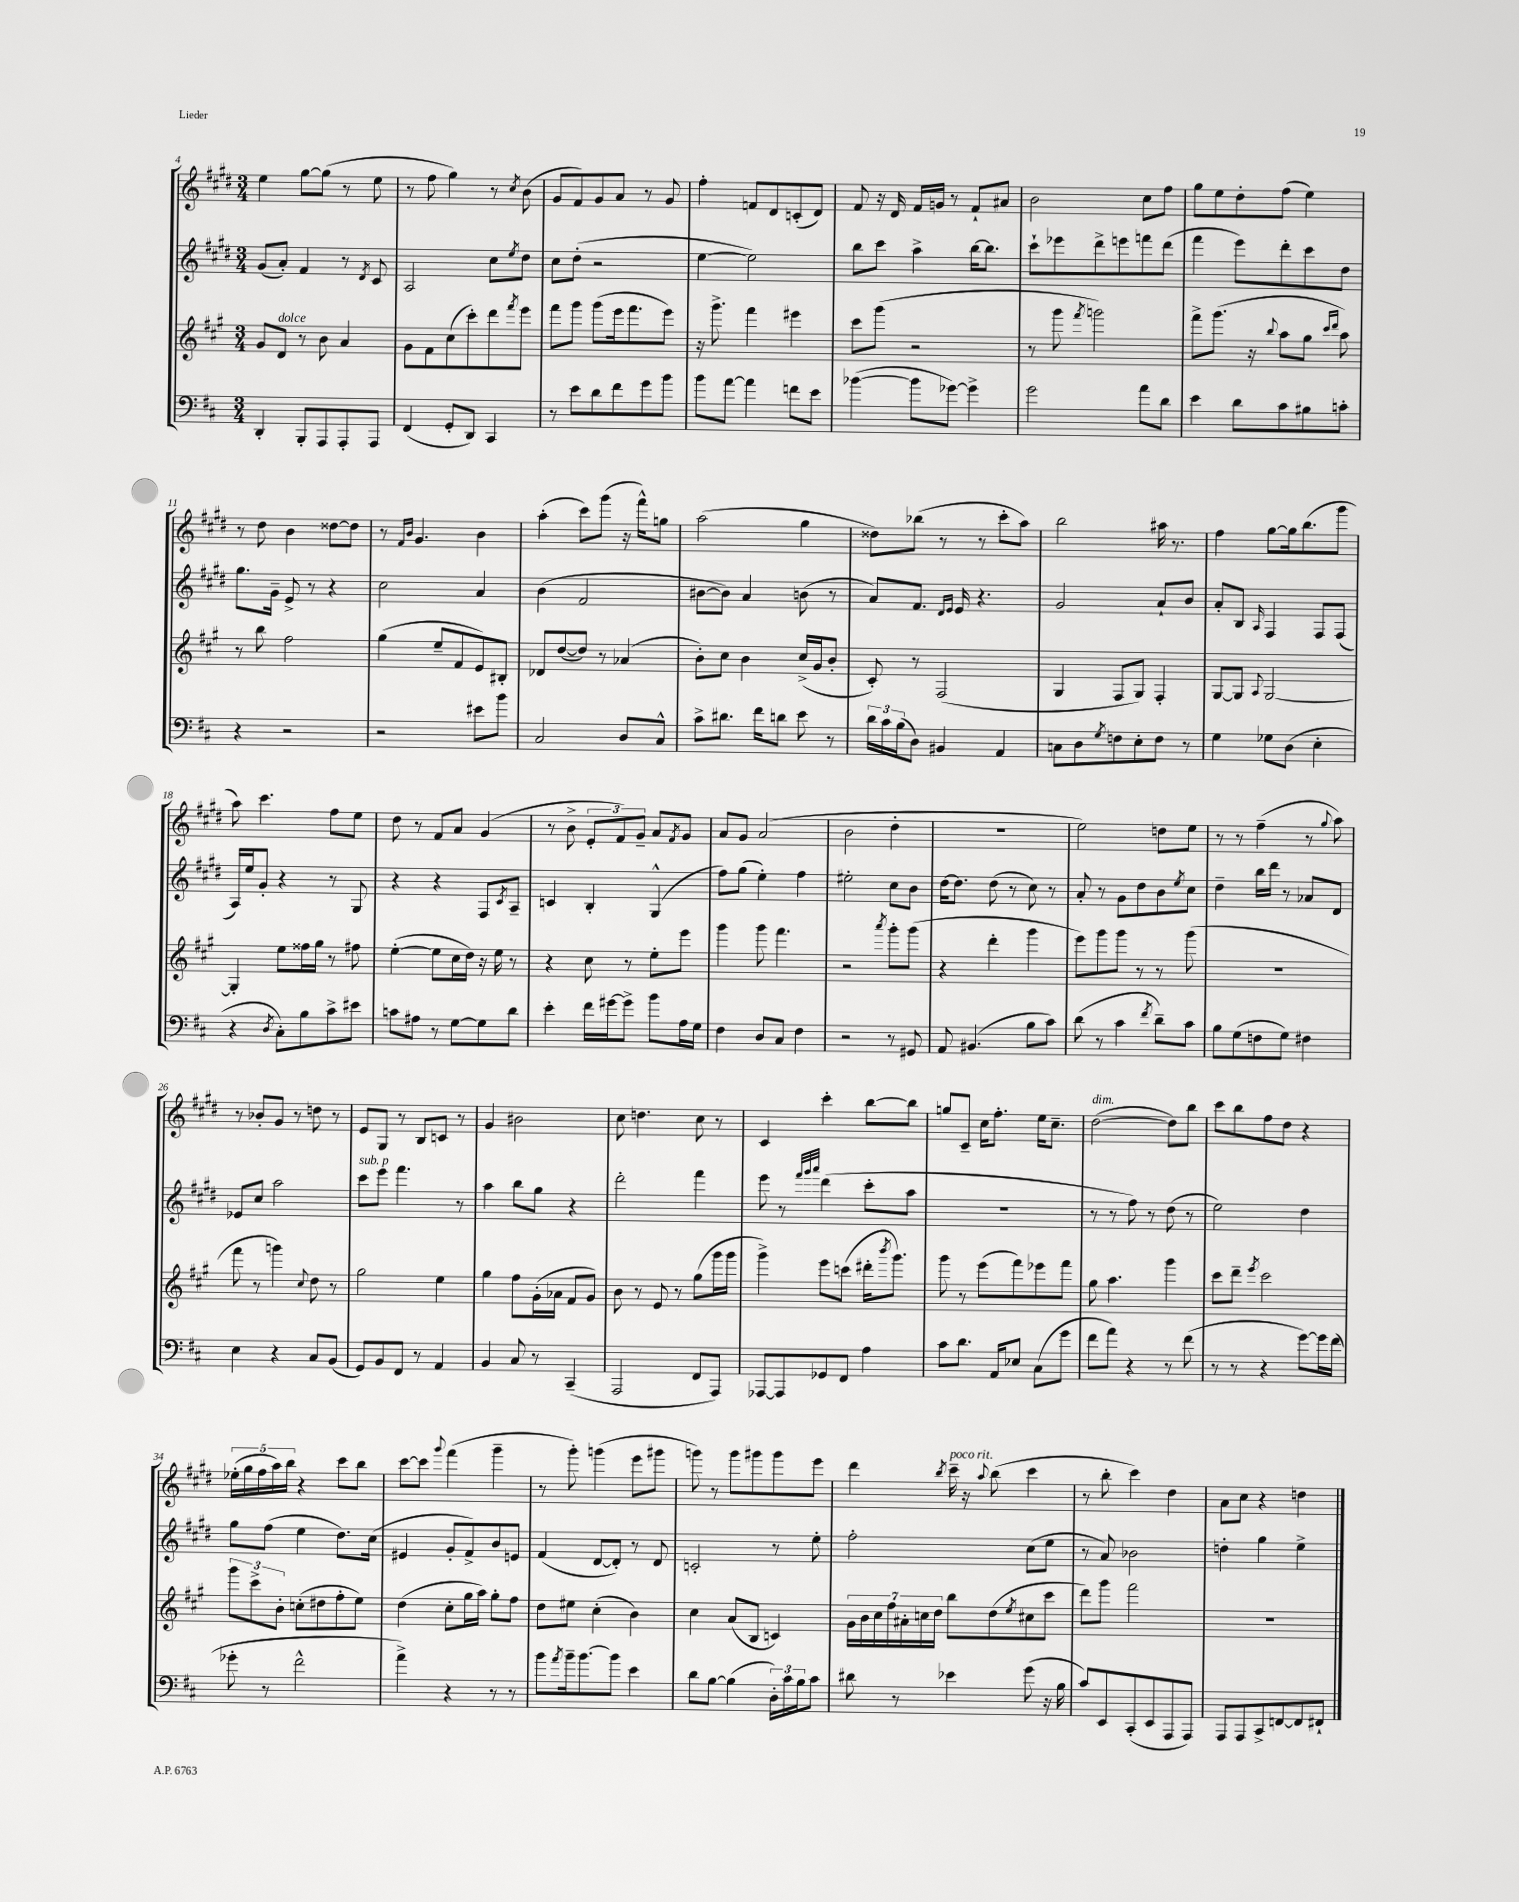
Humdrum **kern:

**kern	**kern	**kern	**kern
*staff4	*staff3	*staff2	*staff1
*clefF4	*clefG2	*clefG2	*clefG2
*k[f#c#]	*k[f#c#g#]	*k[f#c#g#d#]	*k[f#c#g#d#]
*M3/4	*M3/4	*M3/4	*M3/4
4DD'	8g#	(8g#	4ee
.	8d	8a')	.
8BBB'	8r	4f#	[8gg#
8AAA	8b	.	(8gg#]
8AAA'	4a	8r	8r
.	.	8qd#	.
8AAA	.	8c#	8ee
=	=	=	=
(4FF#	8g#	2A	8r
.	8f#	.	8ff#
8GG'	(8cc#	.	4gg#)
8DD)	8ccc#')	.	.
4CC#	8ddd	8cc#	8r
.	8qfff#	8qee	8qcc#
.	8eee	8dd#	(8b
=	=	=	=
8r	8fff#	8cc#	8g#
8e	8ggg#	(8dd#'	8f#)
8d	(8ggg#	2r	8g#
8f#	16eee	.	8a
.	8.fff#	.	.
8g	.	.	8r
8b	8eee)	.	8g#
=	=	=	=
8b	16r	[4ee	4ff#'
.	8.ggg#^	.	.
[8a	.	.	.
4a]	4fff#	2ee])	8f
.	.	.	8d#
8f	4eee#	.	(8c'
8e	.	.	8d#)
=	=	=	=
([4b-	8ccc#	8bb	8f#
.	(8ggg#	8ccc#	16r
.	.	.	16d#
8b-]	2r	4aa^	16f#
.	.	.	16g
[8g-)	.	.	8r
4g-^]	.	[16bb	8f#`
.	.	8.bb]	.
.	.	.	8a#
=	=	=	=
2g	8r	8ccc#`	2b
.	8ggg#	8eee-	.
.	8qfff#	.	.
.	2ggg)	8ddd#^	.
.	.	8eee	.
8a	.	8fff	8cc#
8d	.	(8ddd#	8ff#
=	=	=	=
4e	8fff#^	4fff#	8gg#
.	(8.ggg#	.	8ee
8d	.	8eee)	8dd#'
.	16r	.	.
.	8qqbb	.	.
8c#	8aa	8ddd#'	(8ff#
8B#	8gg#	8ccc#	4ee)
.	16qqccc#	.	.
.	16qqddd	.	.
8c'	8aa)	8dd#	.
=	=	=	=
4r	8r	8.gg#	8r
.	8bb	.	8dd#
.	.	16g#~	.
2r	2ff#	8e^	4b
.	.	8r	.
.	.	4r	[8dd##
.	.	.	8dd##]
=	=	=	=
2r	(4gg#	2cc#	8r
.	.	.	16qqf#
.	.	.	16qqb
.	.	.	4.g#
.	8ee~	.	.
.	8f#	.	.
8e#	8e)	4a	4b
8b	8B#'	.	.
=	=	=	=
2C#	8d-	(4b	(4aa'
.	([8dd	.	.
.	8dd])	2f#	8ccc#)
.	8r	.	(8ggg#
8D	(4a-	.	16r
.	.	.	16fff#^^)
8C#^^	.	.	8gg
=	=	=	=
8c#^	8b')	[8b#	(2aa
8.d#	8cc#	8b#])	.
.	4b	4a	.
16f#	.	.	.
8d	.	.	.
8e	(16cc#^	(8b	4gg#
.	16g#	.	.
8r	8b'	8r	.
=	=	=	=
24d	8c#')	8a)	8dd##)
24c#	.	.	.
(24B	.	.	.
8D)	8r	8.f#	(8bb-
4BB#	(2F#	.	8r
.	.	16qqd#	.
.	.	16qqe	.
.	.	16e	.
.	.	4.r	8r
4AA	.	.	8ccc#'
.	.	.	8aa)
=	=	=	=
8C	4G#	2g#	2bb
8D	.	.	.
8qG	.	.	.
8F	8F#	.	.
8E'	8G#)	.	.
8F	4F#'	8a`	16aa#
.	.	.	8.r
8r	.	8b	.
=	=	=	=
4G	[8G#	8a'	4ff#
.	8G#]	8B	.
.	8qqA	16qqA	.
8G-	[2G#	4F#	[8gg#
(8D	.	.	16gg#]
.	.	.	(8.bb
4E'	.	8F#	.
.	.	(8F#	8ggg#
=	=	=	=
4r	4G#']	16A)	8aa)
.	.	16ee	.
.	.	8g#'	4.ccc#
8qD	.	.	.
8C#')	8ee	4r	.
8B	16ff##	.	.
.	16gg#	.	.
8c#^	8r	8r	8ff#
8e#	8ff#	8G#	8ee
=	=	=	=
8c	([4ee'	4r	8dd#
8A#	.	.	8r
8r	8ee]	4r	8f#
[8G	16cc#	.	8a
.	16dd)	.	.
8G]	16r	8F#	(4g#
.	16ee	.	.
.	.	8qc#	.
8d	8r	8A~	.
=	=	=	=
4e'	4r	4c	8r
.	.	.	8b^
16f#	8cc#	4B'	12e'
[16g#	.	.	.
.	.	.	12f#)
8g#^]	8r	.	.
.	.	.	12g#~
8b	8ee'	(4G#^^	8a
.	.	.	8qf#
16A	8eee	.	8g#
16G	.	.	.
=	=	=	=
4F#	4ggg#	8ff#)	8a
.	.	(8gg#	8g#
8D	8ggg#	4ee')	(2a
8C#	4.fff#	.	.
4F#	.	4ff#	.
=	=	=	=
2r	2r	2ee#'	2b
.	8qaaa	.	.
8r	8ggg#'	8cc#	4dd#'
8GG#	(8ggg#	8b	.
=	=	=	=
8AA	4r	[16dd#	2.r
.	.	8.dd#]	.
(4.BB#	.	.	.
.	4ddd'	(8dd#	.
.	.	8r	.
8B	4ggg#	8cc#)	.
8c#)	.	8r	.
=	=	=	=
(8d	8eee)	8a'	2ee)
8r	8ggg#	8r	.
4c#	8ggg#	8g#	.
.	8r	8dd#	.
8qf#	.	.	.
8d~)	8r	8b	8dd
.	.	8qee	.
8c#	(8ggg#	8cc#	8ee
=	=	=	=
8B	2.r	4dd#~	8r
(8G	.	.	8r
8F	.	16bb	(4ff#~
.	.	16ddd#	.
8G)	.	8r	.
4F#	.	8a-	8r
.	.	.	8qqgg#
.	.	8d#	8aa)
=	=	=	=
4E	8fff#	8e-	8r
.	8r	8cc#	8b-'
4r	4ggg)	2aa	8g#
.	.	.	8r
.	8qqcc#	.	.
8C#	8dd	.	8dd
(8BB	8r	.	8r
=	=	=	=
8GG)	2gg#	8ccc#	8e
8BB	.	8eee	8G#
8FF#	.	4.fff#	8r
8r	.	.	8B
4AA	4ee	.	8c
.	.	8r	8r
=	=	=	=
4BB	4gg#	4aa	4g#
8C#	8ff#	8bb	2b#
8r	(16g#'	8gg#	.
.	16a-	.	.
(4CC#~	8f#	4r	.
.	8g#)	.	.
=	=	=	=
2AAA	8b	2ddd#'	8cc#
.	8r	.	4.dd
.	8e	.	.
.	8r	.	.
8FF#	(8gg#	4fff#	8cc#
8AAA)	16ggg#	.	8r
.	16ggg#	.	.
=	=	=	=
[8AAA-	4ggg#^)	8eee	4c#
8AAA-]	.	8r	.
.	.	32qqfff#	.
.	.	32qqggg#	.
.	.	32qqaaa	.
8GG-	8eee	(4ddd#	4ccc#'
8FF#	(8ccc	.	.
4A	16ddd#'	8ccc#'	[8bb
.	8qbbb	.	.
.	8.ggg#)	.	.
.	.	8aa	8bb]
=	=	=	=
8c#	8ggg#	2.r	8gg
8.d	8r	.	8c#~
.	(8eee	.	16cc#
16AA	.	.	8.ff#'
8E-	8fff#)	.	.
(8C#	8eee-	.	16ee
.	.	.	8.cc#~
8g	8fff#	.	.
=	=	=	=
8f#	8gg#	8r	([2dd#
8a)	4.aa	8r	.
4r	.	8ff#)	.
.	.	8r	.
8r	4ggg#	(8dd#	8dd#])
(8f#	.	8r	8bb
=	=	=	=
8r	8ccc#	2ee)	8ccc#
8r	8ddd~	.	8bb
.	8qeee	.	.
4r	2ccc#	.	8ff#
.	.	.	8dd#
[8g)	.	4dd#	4r
16g]	.	.	.
(16f#	.	.	.
=	=	=	=
8g-'	12ggg#	8gg#	(20ee-'
.	.	.	20gg#
.	12ccc#^	.	.
.	.	.	20ff#
8r	.	(8ff#	.
.	.	.	20aa)
.	12b'	.	.
.	.	.	20bb
2f#^^	(8cc'	4ee	4r
.	8dd#	.	.
.	8ff#'	8.dd#)	8ccc#
.	8ee)	.	8bb
.	.	(16cc#	.
=	=	=	=
4a^)	(4dd	4e#	[8ccc#
.	.	.	8ccc#]
.	.	.	8qqggg#
4r	8cc#'	8g#'	(4fff#
.	16gg#	8f#^)	.
.	16aa)	.	.
8r	8gg#'	8b	4ggg#~
8r	8ff#	8e	.
=	=	=	=
8b	8dd	(4f#	8r
8qa	.	.	.
16b~	8ee#	.	8ggg#')
[8.b	.	.	.
.	(4cc#'	[8d#	(4ggg
8b]	.	8d#'])	.
4e	4b)	8r	8eee
.	.	8d#	8ggg#
=	=	=	=
8d	4cc#	2c'	8ggg)
[8B	.	.	8r
(4B]	(8a	.	8ggg
.	8B	.	8ggg#
24D')	4c)	8r	8ggg#
24c#	.	.	.
24B	.	.	.
8c#	.	8ee'	8eee
=	=	=	=
8d#	28g#	2ff#'	4ddd#
.	28b	.	.
.	28cc#	.	.
.	28ff#	.	.
8r	.	.	.
.	28a#'	.	.
.	28cc	.	.
.	28dd	.	.
.	.	.	8qbb
4e-	8bb	.	16ccc#~
.	.	.	16r
.	.	.	8qqaa
.	(8dd	.	(8bb
.	8qee	.	.
(8g	8cc#	(8cc#	4ccc#
16r	8ccc#	8ee	.
16B	.	.	.
=	=	=	=
8c#)	8ddd)	8r	8r
8EE	8ggg#	8a)	8bb'
(8CC#'	2fff#	2b-	4ccc#)
8EE	.	.	.
8AAA	.	.	4dd#
8AAA)	.	.	.
=	=	=	=
8AAA	2.r	4dd'	8a
8AAA	.	.	8cc#
8CC#^	.	4gg#	4r
[8FF	.	.	.
8FF]	.	4ee^	4dd
8FF#`	.	.	.
==	==	==	==
*-	*-	*-	*-
